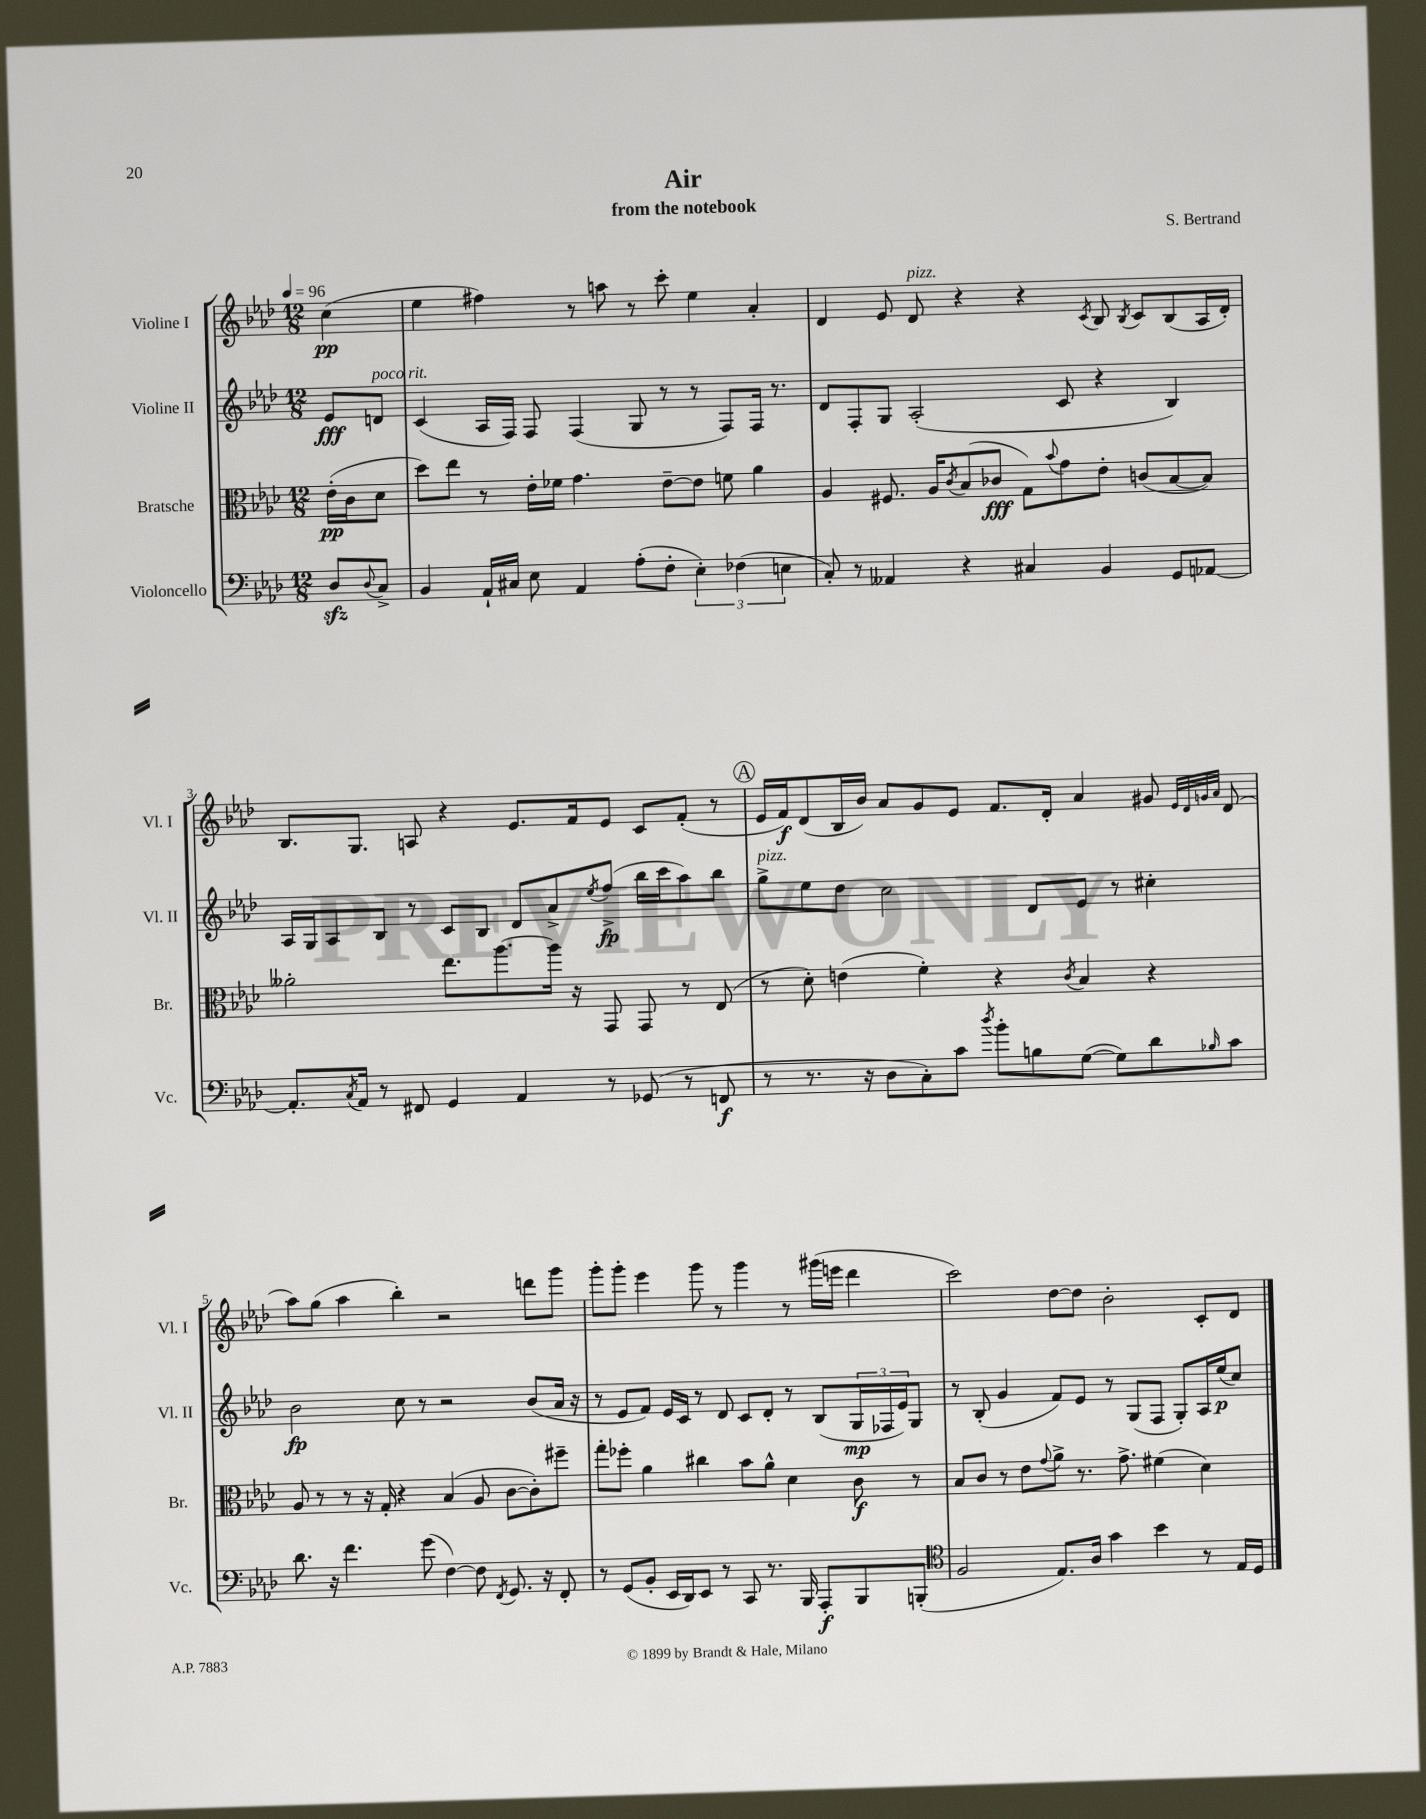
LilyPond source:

\header { title = "Air" composer = "S. Bertrand" subtitle = "from the notebook" }
<<
\new StaffGroup <<
\new Staff = "s0" \with { instrumentName = "Violine I" shortInstrumentName = "Vl. I" } {
    \clef treble \key aes \major \numericTimeSignature \time 12/8 \partial 4 \tempo 4 = 96
    c''4\pp( |
    ees''4 fis''4) r8 a''8 r8 c'''8-. ees''4 aes'4-. |
    des'4 ees'8 des'8^\markup { \italic "pizz." } r4 r4 \acciaccatura { c'8 } bes8 \acciaccatura { bes8 } c'8 bes8( aes16 des'16-.) |
    bes8. g8. a8 r4 ees'8. f'16 ees'8 c'8 f'8-.( r8 |
    \mark \markup { \circle "A" } ees'16 f'16\f) des'8( bes16 bes'16) aes'8 g'8 ees'8 f'8. des'16-. aes'4 gis'8 \grace { ees'32 des'32 g'32 aes'32 } des'8( |
    aes''8) g''8( aes''4 bes''4-.) r2 d'''8 g'''8 |
    g'''8-. g'''8-. ees'''4 g'''8 r8 g'''4 r8 gis'''16( e'''16 des'''4 |
    c'''2) des''8~ des''8 bes'2-. c'8-. des'8 \bar "|." |
}
\new Staff = "s1" \with { instrumentName = "Violine II" shortInstrumentName = "Vl. II" } {
    \clef treble \key aes \major \numericTimeSignature \time 12/8 \partial 4
    ees'8\fff d'8^\markup { \italic "poco rit." } |
    c'4( aes16 f16) f8 f4( g8 r8 r8 f8) f16 r8. |
    des'8 f8-. g8 aes2-.( c'8 r4 bes4) |
    aes16 g16 aes8 bes8 r8 c'8 bes8 des'8 aes'8-> \acciaccatura { ees''8 } f''8->\fp( bes''16 c'''16 aes''8) bes''8 |
    \mark \markup { \circle "A" } g''8->^\markup { \italic "pizz." } ees''8 des''8 c''2 des'8 ees'8 r8 cis''4-. |
    bes'2\fp c''8 r8 r2 bes'8( aes'16 r16 |
    r8 ees'8 f'8) ees'16 c'16 r8 des'8 c'8 des'8-. r8 bes8( \tuplet 3/2 { g16\mp fes16 ees'16) } g8 |
    r8 bes8-.( g'4 f'8) ees'8 r8 g8( f8 g8-.) aes16 ees''16\p( c''8) \bar "|." |
}
\new Staff = "s2" \with { instrumentName = "Bratsche" shortInstrumentName = "Br." } {
    \clef alto \key aes \major \numericTimeSignature \time 12/8 \partial 4
    ees'16-.\pp( c'16 des'8 |
    des''8) ees''8 r8 ees'16-. fes'16 g'4. ees'8~-- ees'8 f'8 aes'4 |
    aes4 fis8. aes16 \acciaccatura { c'8 } bes8( ces'8\fff g8) \appoggiatura { bes'8 } g'8 ees'8-. c'8( bes8~ bes8) |
    aeses'2-. ees''8. aes''8.~ aes''16 r16 g,8 g,8 r8 ees8( |
    \mark \markup { \circle "A" } r8 des'8-.) e'4( f'4-.) r4 \acciaccatura { c'8 } bes4 r4 |
    aes8 r8 r8 r16 g16-. r4 bes4( aes8 c'8~ c'8-.) fis''8-- |
    g''8-. fes''8-. aes'4 cis''4 bes'8 aes'8-^ des'4 c'8\f r8 |
    bes8 c'8 r8 ees'8 \appoggiatura { g'8 } aes'8-> r8. g'8.-> fis'4( des'4) \bar "|." |
}
\new Staff = "s3" \with { instrumentName = "Violoncello" shortInstrumentName = "Vc." } {
    \clef bass \key aes \major \numericTimeSignature \time 12/8 \partial 4
    des8\sfz \appoggiatura { des8 } c8-> |
    bes,4 aes,16-! cis16 ees8 aes,4 aes8-.( f8-. \tuplet 3/2 { ees4-.) fes4( e4 } |
    c8-.) r8 aeses,4 r4 cis4 bes,4 g,8 aes,8~ |
    aes,8.-. \acciaccatura { c8 } aes,16 r8 fis,8 g,4 aes,4 r8 ges,8( r8 f,8\f |
    \mark \markup { \circle "A" } r8 r8. r16 des8 c8-.) c'8 \acciaccatura { des''8 } bes'8-. b8 g8~( g8) des'8 \grace { bes16 } c'8 |
    des'8. r16 f'4. g'8( f4~) f8 \acciaccatura { f,8 } g,8. r16 f,8-. |
    r8 g,8( bes,8-. ees,16 des,16) ees,8 r8 c,8 r8. bes,,16 aes,,8-.\f bes,,8 b,,8-.( |
    \clef tenor f2 ees8.) aes16 g'4 bes'4 r8 ees16 des16 \bar "|." |
}
>>
>>
